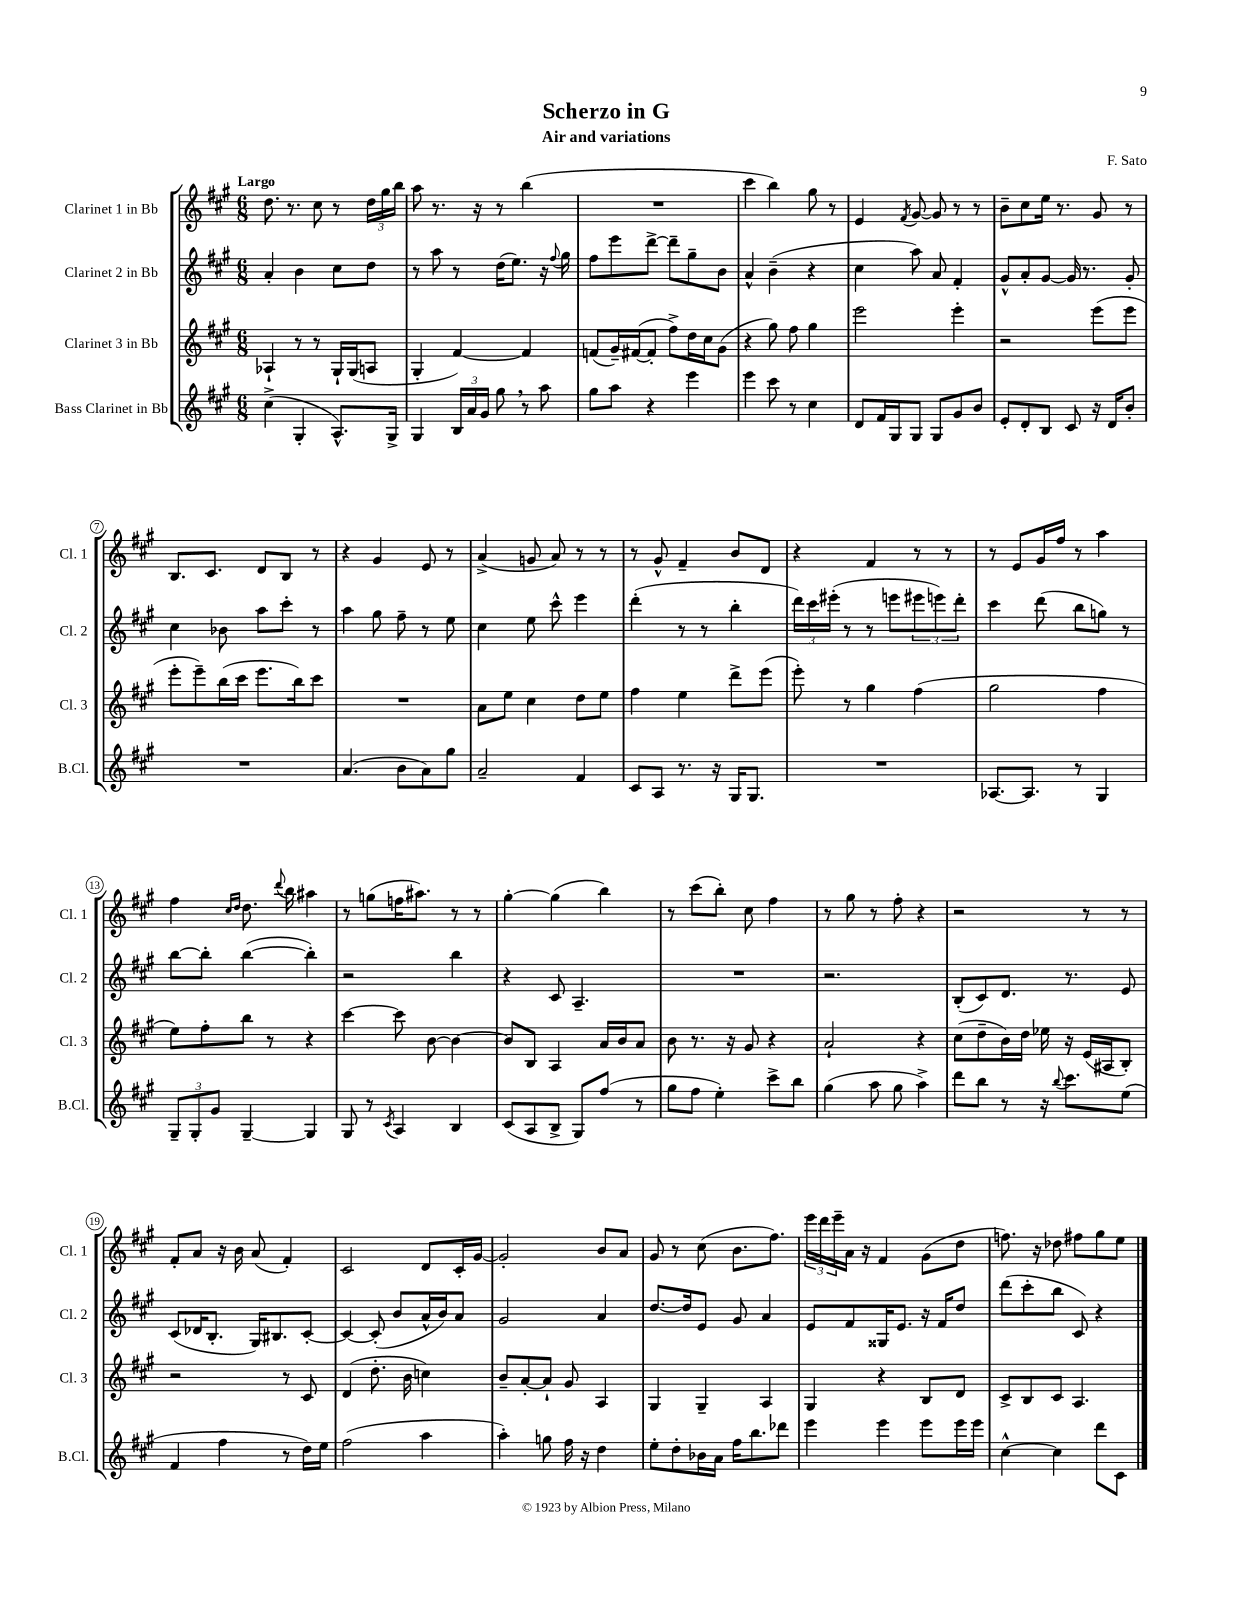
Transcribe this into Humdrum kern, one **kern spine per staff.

**kern	**kern	**kern	**kern
*part4	*part3	*part2	*part1
*staff4	*staff3	*staff2	*staff1
*I"Bass Clarinet in Bb	*I"Clarinet 3 in Bb	*I"Clarinet 2 in Bb	*I"Clarinet 1 in Bb
*I'B.Cl.	*I'Cl. 3	*I'Cl. 2	*I'Cl. 1
*clefG2	*clefG2	*clefG2	*clefG2
*k[f#c#g#]	*k[f#c#g#]	*k[f#c#g#]	*k[f#c#g#]
*M6/8	*M6/8	*M6/8	*M6/8
=1	=1	=1	=1
!	!	!	!LO:TX:a:B:t=Largo
(4cc#^\	4A-X`/	4a'/	8.dd\
.	.	.	8.r
4G#'/	8r	4b\	.
.	8r	.	8cc#\
8.A^^/L)	16G#`/LL	8cc#\L	8r
.	(16G#/J	.	.
.	8An/J	8dd\J	24dd\LL
.	.	.	24gg#\
16G#^/Jk	.	.	.
.	.	.	24bb\JJ
=2	=2	=2	=2
4G#/	4G#'/	8r	8aa\
.	.	8aa\	8.r
24B/LL	[4f#/)	8r	.
24a/	.	.	.
.	.	.	16r
24g#/JJ	.	.	.
8gg#,\	.	(16dd\KL	8r
.	.	8.ee\J)	.
8r	4f#/]	.	(4bb\
8aa\	.	16r	.
.	.	8qqff#/	.
.	.	16gg#\	.
=3	=3	=3	=3
8gg#\L	(8fn/L	8ff#\L	2.r
8aa\J	16g#~/L)	8eee\	.
.	([16f#X/J	.	.
4r	8f#'/J]	[8ddd^\J	.
.	8ff#^\L)	8ddd~\L]	.
4eee\	16dd\L	8gg#~\	.
.	16cc#\J	.	.
.	(8g#\J	8b\J	.
=4	=4	=4	=4
4eee\	4r	4a^^/	4ccc#\
8ccc#\	8gg#\)	(4b~\	4bb\)
8r	8ff#\	.	.
4cc#\	4gg#\	4r	8gg#\
.	.	.	8r
=5	=5	=5	=5
8d/L	2eee\	4cc#\	4e/
16f#/L	.	.	.
16G#/J	.	.	.
.	.	.	8qf#/
8G#/J	.	8aa\)	[8g#/
8G#/L	.	8a/	8g#/]
8g#/	4eee'\	4f#'/	8r
8b/J	.	.	8r
=6	=6	=6	=6
8e'/L	2r	8g#^^/L	8b~\L
8d'/	.	8a'/	8cc#\
8B/J	.	[8g#/J	16ee\Jk
.	.	.	8.r
8c#/	.	16g#/]	.
.	.	8.r	.
16r	(8eee\L	.	8g#/
16d/KL	.	.	.
8b'/J	8eee\J	8g#'/	8r
!!LO:LB:g=z
=7	=7	=7	=7
2.r	8eee'\L	4cc#\	8.B/L
.	8eee~\)	.	.
.	.	.	8.c#/J
.	(16bb\L	8b-X\	.
.	16ccc#\JJ	.	.
.	8.eee\L	8aa\L	8d/L
.	.	8ccc#'\J	8B/J
.	16bb\k)	.	.
.	8ccc#\J	8r	8r
=8	=8	=8	=8
(4.a/	2.r	4aa\	4r
.	.	8gg#\	4g#/
8b\L	.	8ff#~\	.
8a\)	.	8r	8e/
8gg#\J	.	8ee\	8r
=9	=9	=9	=9
2a~/	8a\L	4cc#\	(4a^/
.	8ee\J	.	.
.	4cc#\	8ee\	8gn/
.	.	8ccc#^^\	8a/)
4f#/	8dd\L	4eee\	8r
.	8ee\J	.	8r
=10	=10	=10	=10
8c#/L	4ff#\	(4ddd'\	8r
8A/J	.	.	8g#^^/
8.r	4ee\	8r	4f#~/
.	.	8r	.
16r	.	.	.
16G#/KL	8ddd^\L	4bb'\	8b/L
8.G#/J	.	.	.
.	(8eee\J	.	8d/J
=11	=11	=11	=11
2.r	8eee'\)	24ddd\LL)	4r
.	.	24ccc#\	.
.	.	(24eee#X'\JJ	.
.	8r	8r	.
.	4gg#\	8r	4f#/
.	.	8eeen\L	.
.	(4ff#\	12eee#X\	8r
.	.	12eeen\)	.
.	.	.	8r
.	.	12ddd'\J	.
=12	=12	=12	=12
[8.A-X/L	2gg#\	4ccc#\	8r
.	.	.	8e/L
8.A-/J]	.	.	.
.	.	(8ddd\	16g#/L
.	.	.	16ff#/JJ
8r	.	8bb\L	8r
4G#/	4ff#\	8ggn\J)	4aa\
.	.	8r	.
!!LO:LB:g=z
=13	=13	=13	=13
12G#~/L	8ee\L)	[8bb\L	4ff#\
12G#'/	.	.	.
.	8ff#'\	8bb'\J]	.
12g#/J	.	.	.
.	.	.	16qqcc#/LL
.	.	.	16qqdd/JJ
[4G#~/	8bb\J	([4bb\	8.dd\
.	8r	.	.
.	.	.	8qqddd/
.	.	.	16bb\
4G#/]	4r	4bb'\])	4aa#X\
=14	=14	=14	=14
8G#/	[4ccc#\	2r	8r
8r	.	.	(8ggn\L
8qc#/	.	.	.
4A/	8ccc#\]	.	16ffn\K
.	.	.	8.aa#X\J)
.	[8b\	.	.
4B/	4b\_	4bb\	8r
.	.	.	8r
=15	=15	=15	=15
(8c#/L	8b/L]	4r	[4gg#'\
8A/	8B/J	.	.
8B^/J	4A/	8c#/	(4gg#\]
8G#/L)	.	4.A~/	.
(8ff#/J	16a/LL	.	4bb\)
.	16b/J	.	.
8r	8a/J	.	.
=16	=16	=16	=16
8gg#\L	8b\	2.r	8r
8ff#\J	8.r	.	(8ccc#\L
4ee'\)	.	.	8bb'\J)
.	16r	.	.
.	8g#/	.	8cc#\
8ccc#^\L	4r	.	4ff#\
8bb\J	.	.	.
=17	=17	=17	=17
(4gg#\	2a`/	2.r	8r
.	.	.	8gg#\
8aa\	.	.	8r
8gg#\	.	.	8ff#'\
4aa^\)	4r	.	4r
=18	=18	=18	=18
8ddd\L	(8cc#\L	(8B'/L	2r
8bb\J	8dd~\	8c#/)	.
8r	16b\L)	8.d/J	.
.	16dd\JJ	.	.
16r	16ee-X\	.	.
8qqbb/	.	.	.
8.ccc#\L	16r	8.r	.
.	(16e/LL	.	8r
.	16A#X/J	.	.
(8ee\J	8B'/J)	8e/	8r
!!LO:LB:g=z
=19	=19	=19	=19
4f#/	2r	(8c#/L	8f#'/L
.	.	16d-X/K	8a/J
.	.	8.B'/J	.
4ff#\	.	.	16r
.	.	.	16b\
.	.	16G#/KL)	(8a/
.	.	8.B#X/	.
8r	8r	.	4f#'/)
16dd\LL)	8c#/	[8c#'/J	.
16ee\JJ	.	.	.
=20	=20	=20	=20
(2ff#\	(4d/	4c#/_	2c#/
.	8.dd'\	(8c#'/]	.
.	.	8b/L	.
.	16b\	.	.
4aa\	4ccn\)	16a^^/L	8d/L
.	.	16b/J)	.
.	.	8a/J	16c#'/L
.	.	.	[16g#/JJ
=21	=21	=21	=21
4aa'\)	8b~/L	2g#/	2g#'/]
.	[8a'/	.	.
8ggn\	8a`/J]	.	.
16ff#\	8g#/	.	.
16r	.	.	.
4dd\	4A/	4a/	8b/L
.	.	.	8a/J
=22	=22	=22	=22
8ee'\L	4G#/	[8.dd/L	8g#/
8dd'\	.	.	8r
.	.	16dd/k]	.
16b-X\L	4G#~/	8e/J	(8cc#\
16a\JJ	.	.	.
16ff#\KL	.	8g#/	8.b\L
8.bb\	.	.	.
.	4A/	4a/	.
.	.	.	8.ff#\J)
8ddd-X\J	.	.	.
=23	=23	=23	=23
4eee\	4G#/	8e/L	24eee\LL
.	.	.	24ddd\
.	.	.	24eee~\
.	.	8f#/	16a\JJ
.	.	.	16r
4eee\	4r	16G##X/K	4f#/
.	.	8.e/J	.
8eee\L	8B/L	16r	(8g#\L
.	.	16f#/KL	.
16eee\L	8d/J	8dd/J	8dd\J
16eee\JJ	.	.	.
=24	=24	=24	=24
[4cc#^^\	8c#^/L	(8ddd\L	8.ffn\)
.	8B/	8ccc#'\	.
.	.	.	16r
4cc#\]	8c#/J	8bb\J	8dd-X\
.	4.A/	8c#/)	8ff#X\L
8ddd\L	.	4r	8gg#\
8c#\J	.	.	8ee\J
==	==	==	==
*-	*-	*-	*-
